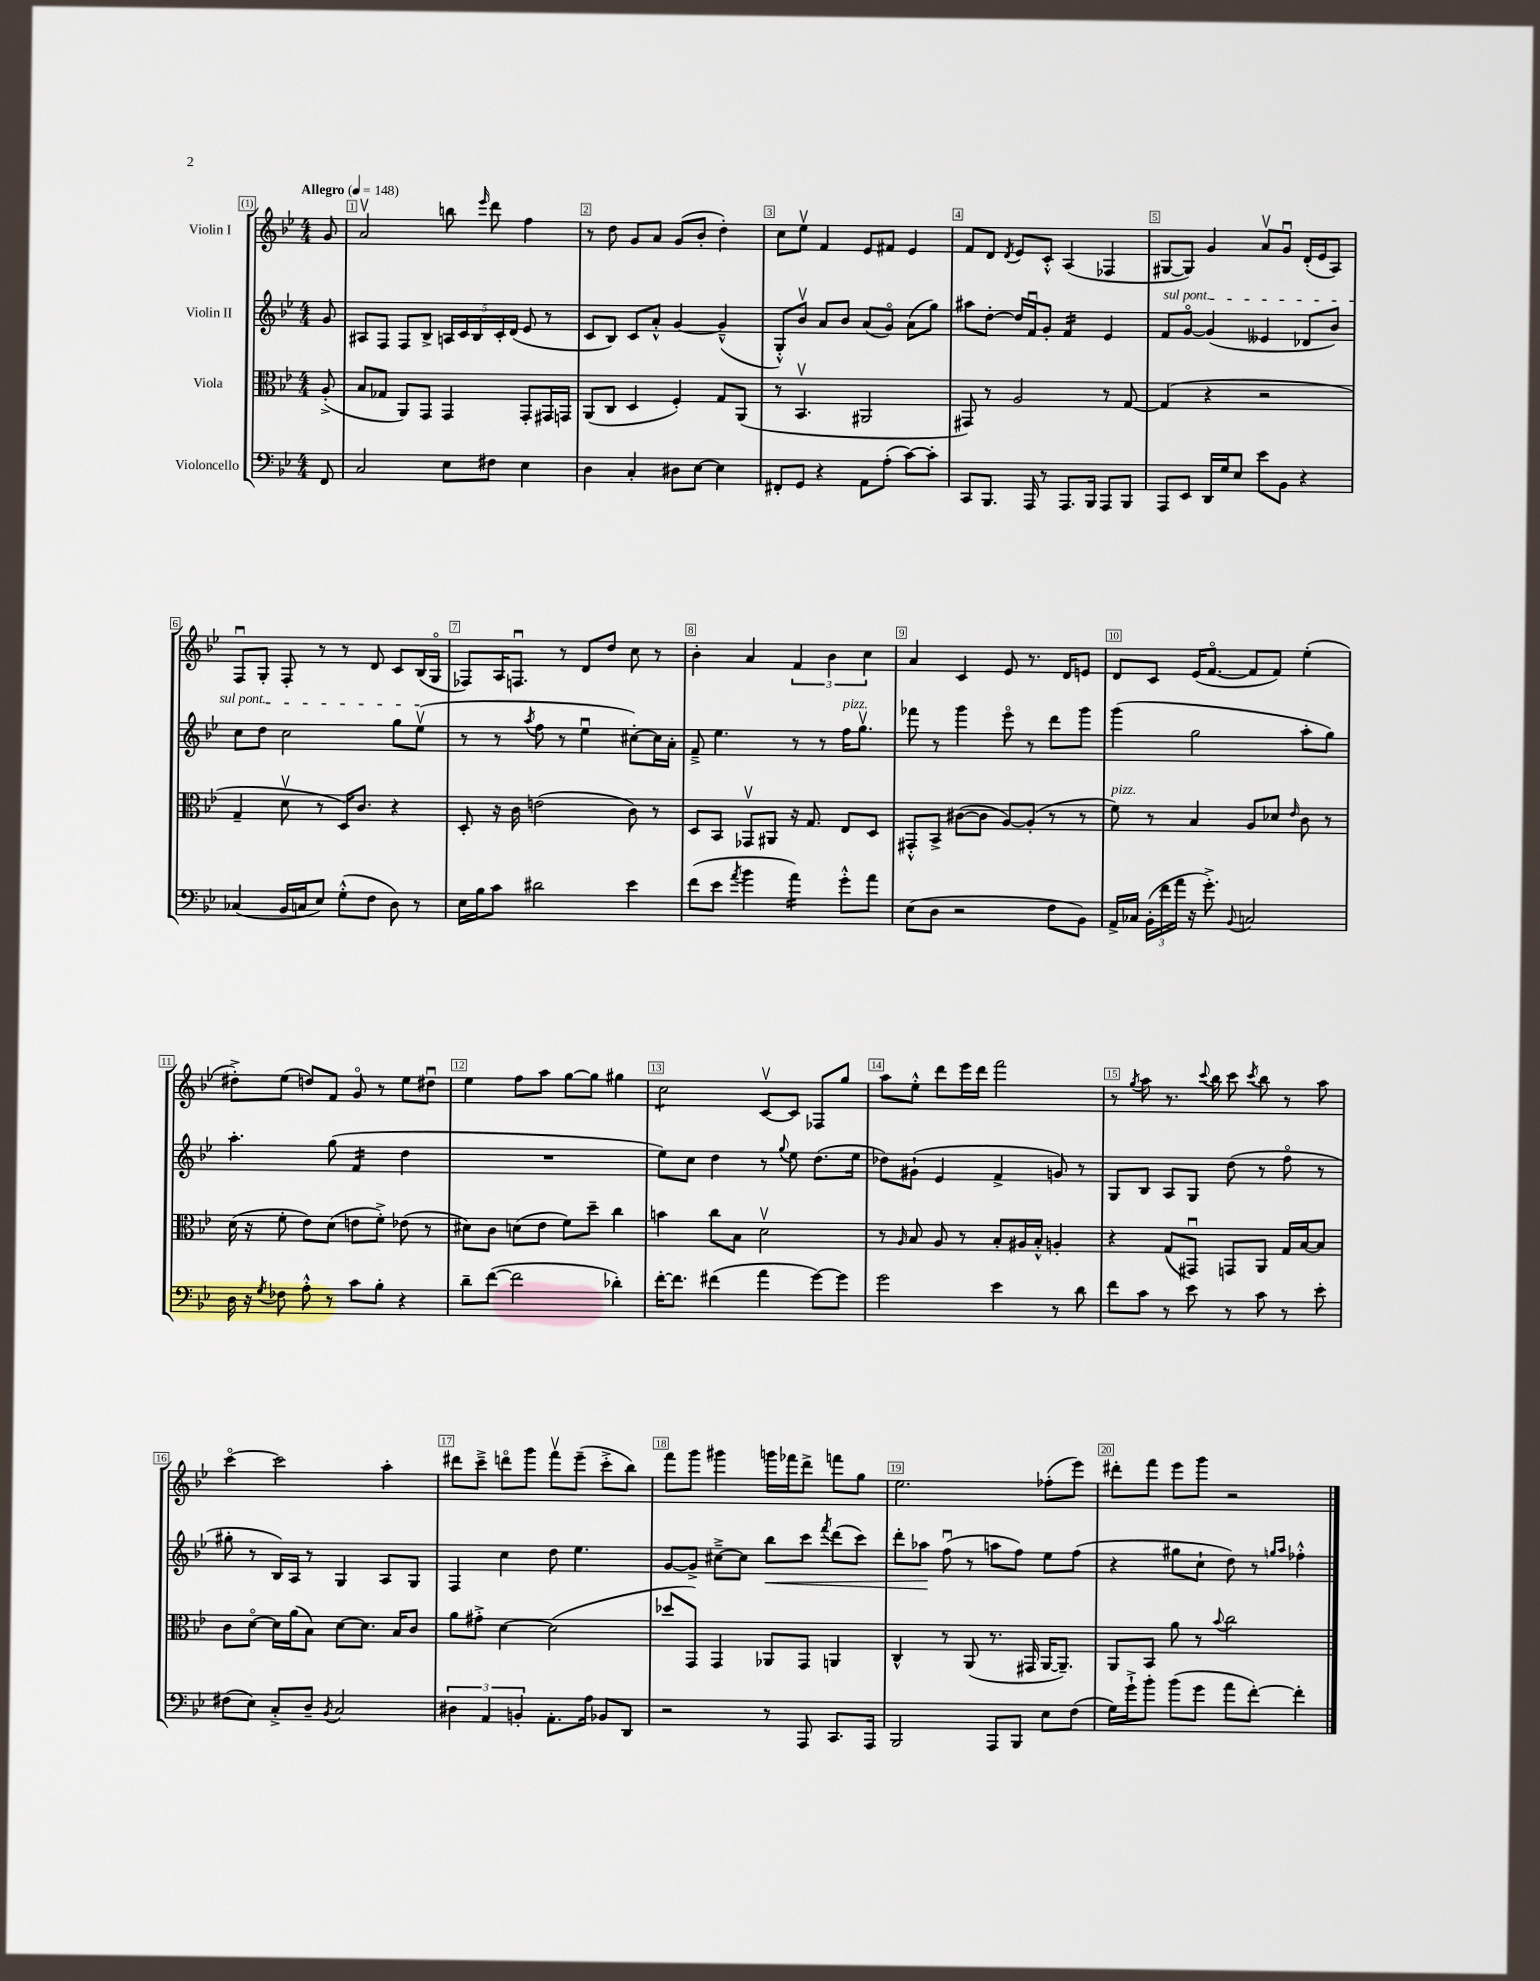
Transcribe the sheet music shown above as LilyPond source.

<<
\new StaffGroup <<
\new Staff = "s0" \with { instrumentName = "Violin I" } {
    \clef treble \key bes \major \numericTimeSignature \time 4/4 \partial 8 \tempo "Allegro" 4 = 148
    \autoBeamOff g'8 |
    a'2\upbow b''8 \grace { ees'''16 } d'''8 f''4 |
    r8 d''8 g'8[ a'8] g'8[( bes'8]-. d''4-.) |
    c''8[ ees''8]\upbow f'4 ees'8[ fis'8] ees'4 |
    f'8[ d'8] \acciaccatura { d'8 } ees'8[ c'8]-.-^ a4( fes4 |
    gis8[~ gis8]) g'4 a'8[\upbow g'8]\downbow d'16[-.( ees'16 a8]) |
    f8[\downbow g8]-. f8-. r8 r8 d'8 c'8[ bes16( g16]\flageolet |
    fes8[) a16 f8.]\downbow r8 d'8[ d''8] c''8 r8 |
    bes'4-. a'4 \tuplet 3/2 { f'4 bes'4 c''4 } |
    a'4 c'4 ees'8 r8. d'16[ e'8] |
    d'8[ c'8] ees'16[( f'8.]~\flageolet f'8[ f'8]) ees''4-.( |
    dis''8[-.->) ees''8]( d''8[) f'8] g'8\flageolet r8 ees''8[ dis''8]\downbow |
    ees''4 f''8[ a''8] g''8[~ g''8] gis''4 |
    c''2:8 c'8[~\upbow c'8] fes8[ g''8] |
    a''8[ ees''8]-.-^ d'''8[ ees'''16 d'''16] f'''2 |
    r8 \acciaccatura { g''8 } a''8 r8. \appoggiatura { c'''8 } bes''16 c'''8 \acciaccatura { c'''8 } bes''8 r8 a''8 |
    c'''4~\flageolet c'''2 a''4-. |
    dis'''8[ c'''8]---> d'''8[\flageolet g'''8] f'''8[\upbow ees'''8]--( c'''8[-.-> bes''8]) |
    f'''8[ g'''8] gis'''4 g'''16[ fes'''16 d'''8]-> f'''8[ g''8] |
    ees''2. fes''8[-.( ees'''8]) |
    dis'''8[-. f'''8] ees'''8[ g'''8] r2 \bar "|." |
}
\new Staff = "s1" \with { instrumentName = "Violin II" } {
    \clef treble \key bes \major \numericTimeSignature \time 4/4 \partial 8
    \autoBeamOff g'8 |
    ais8[ f8] f8[ bes8]-> \tuplet 5/4 { a16[ c'16 bes16 c'16-. d'16]( } ees'8 r8 |
    c'8[ bes8]) c'8[ a'8]-.-^ g'4~ g'4---^( |
    g8[-.-^) bes'8]\upbow a'8[ bes'8] a'8[( g'8]\flageolet) a'8[( g''8]) |
    ais''8[ d''8]~-. d''16[ f'16\downbow g'8]-. f'4:16 ees'4 |
    \once \override TextSpanner.bound-details.left.text = \markup { \italic "sul pont." } f'8[\startTextSpan g'8]~\flageolet g'4( eeses'4 des'8[ bes'8]) |
    c''8[ d''8] c''2 g''8[ ees''8]\upbow\stopTextSpan( |
    r8 r8 \acciaccatura { a''8 } f''8 r8 ees''4\downbow cis''8[~-.) cis''16 a'16]-. |
    f'8---> ees''4. r8 r8 f''16[^\markup { \italic "pizz." } g''8.]\upbow |
    fes'''8 r8 g'''4 ees'''8\flageolet r8 d'''8[ g'''8] |
    g'''4( g''2 a''8[-. g''8]) |
    a''4.-. g''8( f'4:16 d''4 |
    R1 |
    ees''8[) c''8] d''4 r8 \appoggiatura { g''8 } ees''8 d''8.[( ees''16] |
    des''8[) gis'8]-!( ees'4 f'4-> g'8) r8 |
    g8[ bes8] a8[ g8] d''8( r8 f''8\flageolet r8 |
    gis''8-. r8 bes16[) a16] r8 g4 a8[ g8] |
    f4 c''4 d''8 ees''4. |
    g'8[~ g'8]-> cis''8[~---> cis''8] bes''8[\< c'''8] \acciaccatura { f'''8 } d'''8[( c'''8]) |
    d'''8[-. aes''8]\! f''8\downbow( r8 a''8[ f''8]) ees''8[ f''8]( |
    r4 gis''8[ c''8]-! d''8) r8 \grace { g''16[ a''16] } fes''4-.-^ \bar "|." |
}
\new Staff = "s2" \with { instrumentName = "Viola" } {
    \clef alto \key bes \major \numericTimeSignature \time 4/4 \partial 8
    \autoBeamOff a8-.->( |
    bes8[ ges8] a,8[) g,8] g,4 g,8[-. gis,16 g,16] |
    a,8[( c8] d4 f4-.) g8[ a,8]( |
    r8 bes,4.\upbow ais,2 |
    gis,8) r8 a2 r8 g8~ |
    g4( r4 r2 |
    g4-- d'8\upbow r8 d16[) c'8.] r4 |
    d8-. r16 c'16 e'2( c'8) r8 |
    d8[ bes,8] ges,8[\upbow ais,8] r16 g8. ees8[ d8] |
    gis,8[-.-^ bes,8]-> cis'8[~( cis'8] a8[~) a8]-.( r8 r8 |
    f'8^\markup { \italic "pizz." }) r8 bes4 a8[ des'8] \grace { ees'16 } c'8 r8 |
    d'16( r16 f'8-. ees'8[) d'8]( e'8[ f'8]-.->) ees'8( r8 |
    dis'8[) c'8] d'8[( ees'8] f'8[) d''8]-- c''4 |
    b'4 c''8[ bes8] d'2\upbow |
    r8 \grace { a16 } bes8 a8 r8 bes8[-. ais16 bes16]-.-^ a4-. |
    r4 g8[( gis,8]\downbow) g,8[ a,8] g16[ bes16~ bes8] |
    c'8[ d'8]~\flageolet d'16[ a'16( bes8]) d'8[~ d'8.] bes16[ c'8] |
    a'8[ gis'8]-.-> d'4~ d'2( |
    des''8[ g,8]) g,4 aes,8[ g,8] a,4 |
    c4-^ r8 a,8( r8. gis,16 a,16[~ a,8.]--) |
    a,8[ bes,8] a'8 r8 \appoggiatura { bes'8 } c''2 \bar "|." |
}
\new Staff = "s3" \with { instrumentName = "Violoncello" } {
    \clef bass \key bes \major \numericTimeSignature \time 4/4 \partial 8
    \autoBeamOff f,8 |
    c2 ees8[ fis8] ees4 |
    d4 c4-. dis8[ ees8]~ ees4 |
    fis,8[-. g,8] r4 a,8[ a8]-.( c'8[~) c'8]-. |
    c,8[ bes,,8.] a,,16 r8 a,,8.[ bes,,16] a,,8[ bes,,8] |
    a,,8[ ees,8] d,16[ g16 ees8] ees'8[ bes,8] r4 |
    ces4( bes,16[ c16 ees8]) g8[-.-^( f8] d8) r8 |
    ees16[ bes16 c'8] dis'2 ees'4 |
    f'8[( ees'8] \acciaccatura { a'8 } bes'4 a'4:16) g'8[-.-^ a'8] |
    ees8[( d8] r2 f8[ bes,8]) |
    a,16[-> ces16] \tuplet 3/2 { bes,16[-.( f'16 a'16] } r16 g'8.-.->) \appoggiatura { bes,8 } c2 |
    d16 r16 \acciaccatura { g8 } fes8 a8-.-^ r8 c'8[ bes8]-. r4 |
    d'8[-- f'8]~( f'2 des'4-.) |
    f'16[~-. f'8.] fis'4( a'4 g'8[~) g'8] |
    g'2 ees'4 r8 d'8 |
    f'8[ c'8] r8 ees'8 r8 c'8 r8 ees'8-. |
    fis8[( ees8]) c8[-.-> d8]-- \acciaccatura { bes,8 } c2 |
    \tuplet 3/2 { dis4 a,4 b,4-. } a,8.[-. a16] bes,8[ d,8] |
    r2 r8 a,,8 c,8.[ a,,16] |
    bes,,2 a,,8[ bes,,8] ees8[ f8]( |
    g16[) g'16-!-> bes'8]-. bes'8[( g'8] a'8[ f'8]~-.) f'4-. \bar "|." |
}
>>
>>
\layout { \context { \Score \override BarNumber.break-visibility = ##(#f #t #t) barNumberVisibility = #all-bar-numbers-visible \override BarNumber.stencil = #(make-stencil-boxer 0.1 0.3 ly:text-interface::print) } }
